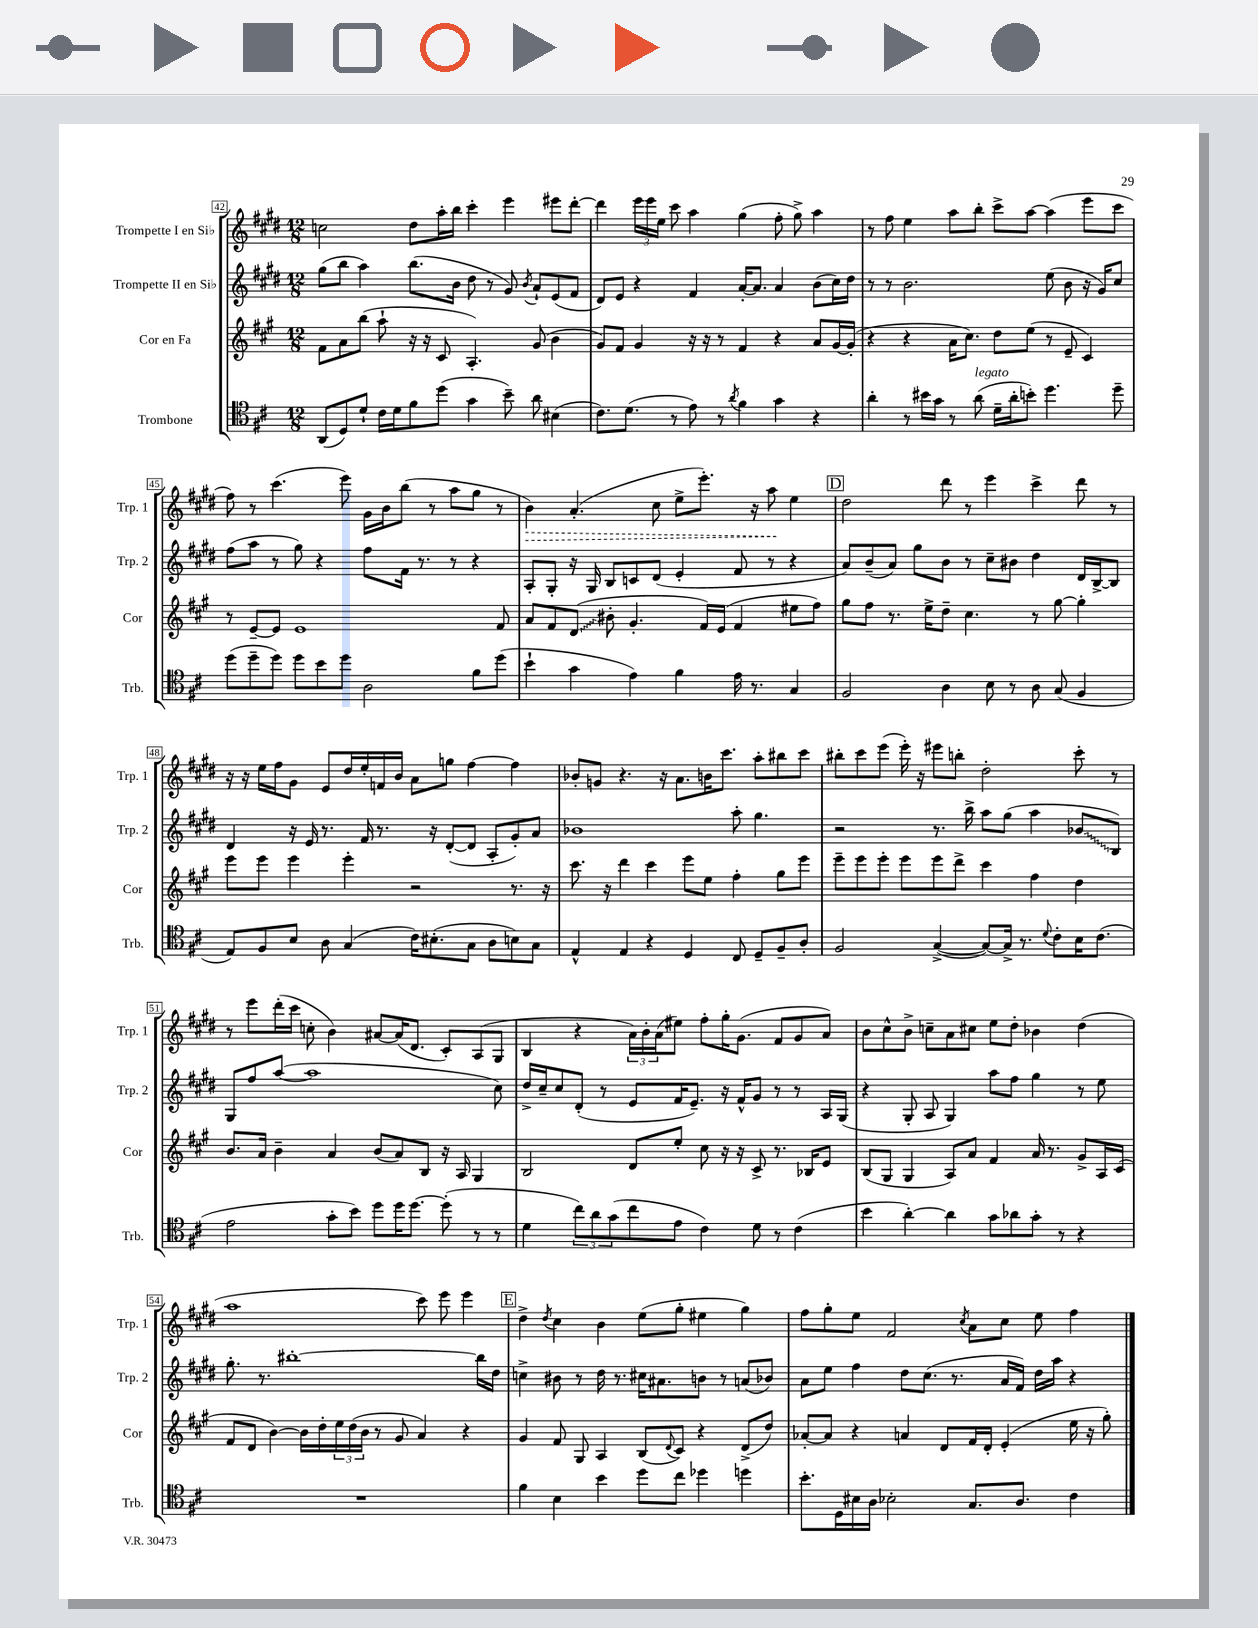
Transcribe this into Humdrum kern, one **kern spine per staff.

**kern	**kern	**kern	**kern
*staff4	*staff3	*staff2	*staff1
*clefC4	*clefG2	*clefG2	*clefG2
*k[f#c#]	*k[f#c#g#]	*k[f#c#g#d#]	*k[f#c#g#d#]
*M12/8	*M12/8	*M12/8	*M12/8
(8AA/L	8f#\L	(8gg#\L	2cc\
8D/)	8a\	8bb\J	.
8d`/J	(8bb\J	4aa\)	.
16c#\LL	8aa`\	.	.
16d\J	.	.	.
8f#\	16r	(8.bb\L	8dd#\L
.	16r	.	.
(8dd\J	8c#/	.	16aa'\L
.	.	16b\Jk	16bb\JJ
4g\	4.A'/)	8dd#\	4ccc#'\
.	.	8r	.
8b~\)	.	8g#/)	4eee\
.	.	8qb/	.
8a\	(8g#/	8a`/L	.
(4B#\	4b\	(8e/	8eee#\L
.	.	8f#/J	[8ddd#'\J
=	=	=	=
8.c#\L)	8g#/L)	8d#/L)	4ddd#\]
.	8f#/J	8e/J	.
(8.d\J	.	.	.
.	4g#/	4r	24eee\LL
.	.	.	24eee\
.	.	.	24ee\JJ
8r	.	.	8ccc#\
8e\)	16r	4f#/	4aa\
.	16r	.	.
8r	8r	.	.
8qa/	.	.	.
4f#\	4f#/	[16a'/LK	(4gg#\
.	.	8.a/]J	.
4g\	4r	4a/	8ff#'\
.	.	.	8gg#^\)
4r	8a/L	(8b\L	4aa\
.	[16g#/L	16cc#\L)	.
.	(16g#'/]JJ	16dd#\JJ	.
=	=	=	=
4a'\	4r	8r	8r
.	.	8r	8ff#\
8r	4r	2.b\	4ee\
16b#\LL	.	.	.
16g\JJ	.	.	.
8r	16a\LK	.	8aa\L
.	8.cc#\J)	.	.
(8a\	.	.	8bb'\J
16d~\LL	8dd\L	.	8ccc#^\L
16a'\J	.	.	.
8b'\J)	(8ee\J	.	[8aa\J
4.dd\	8r	(8ee\	(4aa\]
.	8e~/	8b\	.
.	4c#/)	16r	8eee\L
.	.	16g#/LK)	.
8dd~\	.	8cc#/J	8ccc#\J
=	=	=	=
(8dd\L	8r	(8ff#\L	8ff#\)
8dd~\	[8e~/L	8aa\J	8r
8dd\J)	8e/]J	8r	(4.ccc#\
8dd\L	1e	8gg#\)	.
8b\	.	4r	.
8dd\J	.	.	8eee\)
2A\	.	8ff#\L	16g#\LL
.	.	.	16b\J
.	.	16f#\Jk	(8bb\J
.	.	8.r	.
.	.	.	8r
.	.	8r	8aa\L
8f#\L	.	4r	8gg#\J
(8dd\J	8f#/	.	8r
=	=	=	=
4b`\	8a/L	8A'/L	4b\)
.	8f#/	8G#'/J	.
4g\	(8d/J	16r	(4.a'/
.	.	16G#/	.
.	8b#'\	8B/L	.
4e\)	4.g#'/	8c/	.
.	.	(8d#/J	8cc#\
4f#\	.	4e'/	8ee^\L
.	16f#/LL)	.	8.eee'\J)
.	(16e/JJ	.	.
16e\	4f#/	8f#/	.
8.r	.	.	16r
.	.	8r	8aa\
4G/	8ee#\L	4r	4ee\
.	8ff#\J)	.	.
=	=	=	=
2F#/	8gg#\L	8a/L)	2dd#\
.	8ff#\J	(8b~/	.
.	8.r	8a/J)	.
.	.	8gg#\L	.
.	16ee^\LK	.	.
4A\	8dd~\J	8b\J	8ddd#\
.	4.cc#\	8r	8r
8B\	.	8cc#~\L	4eee\
8r	.	8b#\J	.
8A\	8r	4dd#\	4ccc#^\
(8G/	[8gg#\	.	.
4F#/	4gg#'\]	16d#/LL	8ddd#\
.	.	[16B^/J	.
.	.	8B/]J	8r
=	=	=	=
8E/L)	8eee\L	4d#/	16r
.	.	.	16r
8F#/	8eee\J	.	16ee\LL
.	.	.	16ff#\J
8B/J	4eee\	16r	8g#\J
.	.	16e/	.
8A\	.	8.r	8e/L
(4G/	4eee'\	.	16dd#/L
.	.	16f#/	16ee'/
.	.	8.r	16f/
.	.	.	16b/JJ
16c#\LK)	2r	.	8a\L
(8.B#'\	.	16r	.
.	.	([8d#'/L	8gg\J
8G\J	.	8d#/]J	[4ff#\
8A\L	.	8A'/L	.
8B\)	8.r	8g#'/)	4ff#\]
8G\J	.	8a/J	.
.	16r	.	.
=	=	=	=
4E^^/	8.ccc#\	1b-	8b-'/L
.	.	.	8g/J
.	16r	.	.
4E/	4ddd\	.	4.r
4r	4ccc#\	.	.
.	.	.	16r
.	.	.	8.a\L
4D/	8eee\L	.	.
.	8ee\J	.	16b\K
.	.	.	8.ccc#\J
8C#/	4ff#'\	8aa'\	.
8D~/L	.	4.gg#\	8aa'\L
8F#~/	8gg#\L	.	8bb#\
8A'/J	8eee\J	.	8ccc#\J
=	=	=	=
2F#/	8eee~\L	2r	8bb#'\L
.	8eee\	.	8ccc#\
.	8eee'\J	.	(8eee\J
.	8eee\L	.	16eee'\)
.	.	.	16r
([4G^/	8eee\	8.r	8eee#\L
.	8ddd^\J	.	8bb'\J
.	.	16bb^\	.
8G/_L)	4ccc#\	8aa\L	2dd#'\
16G^/]Jk	.	(8gg#\J	.
8.r	.	.	.
.	4ff#\	4aa\	.
8qqd/	.	.	.
8c#'\L	.	.	.
16B\K	4dd\	8b-/L	8ccc#'\
(8.c#\J	.	.	.
.	.	8B/J)	8r
=	=	=	=
2e\	8.b/L	8G#/L	8r
.	.	8ff#/	8eee\L
.	16a/Jk	.	.
.	4b~\	([8aa/J	(16ddd#'\L
.	.	.	16ccc#\JJ
.	.	1aa]	8cc'\
8g'\L	4a/	.	4b\)
8b\J)	.	.	.
8dd\L	(8b/L	.	[8a#/L
16dd\K	8a/)	.	(16a#/]K
[8.dd\J	.	.	8.d#/J
.	8B/J	.	.
(8dd'\]	16r	.	8c#'/L)
.	16A/	.	.
8r	4G#/	.	(8A/
8r	.	8cc#\)	8G#/J
=	=	=	=
4d\	2B/	16dd#^/LL	4B/
.	.	16cc#~/J	.
.	.	8cc#/	.
12cc#\L)	.	(8d#'/J	4r
12a\	.	.	.
.	.	8r	.
(12g\	.	.	.
8cc#\	8d/L	8e/L	24a\LL)
.	.	.	24b'\
.	.	.	(24a\J
8e\J	8ee'/J	16f#/K	8ee#\J)
.	.	8.e~/J)	.
4c#\)	8cc#\	.	8ff#'\L
.	16r	16r	16gg#'\K
.	16r	16f#^^/LK	(8.g#\J
8d\	8c#^/	8g#/J	.
8r	8.r	8r	8f#/L
(4c#\	.	8r	8g#/
.	16B-/LK	.	.
.	8e/J	16A/LL	8a/J)
.	.	(16G#/JJ	.
=	=	=	=
4b\	(8B/L	4r	8b\L
.	8G#/J	.	8cc#^^\
[4a'\)	4G#/	8G#'/	8b^\J
.	.	8A/	8cc~\L
4a\]	8A/L)	4G#/)	8a\
.	8a/J	.	8cc#\J
8g\L	4f#/	8aa\L	8ee\L
8a-\	.	8ff#\J	8dd#'\J
8g'\J	16a/	4gg#\	4b-\
.	8.r	.	.
8r	.	.	.
4r	8g#^/L	8r	(4dd#\
.	16A/L	8ee\	.
.	(16c#/JJ	.	.
=	=	=	=
1.r	8f#/L	8.gg#'\	1aa
.	8d/J	.	.
.	.	8.r	.
.	[4b\)	.	.
.	.	[1bb#'	.
.	16b\]LL	.	.
.	16dd'\	.	.
.	24ee\	.	.
.	(24dd\	.	.
.	24b\JJ	.	.
.	8r	.	.
.	8g#/	.	.
.	4a/)	.	8ccc#\)
.	.	.	8eee\
.	4r	.	4eee\
.	.	16bb#\]LL	.
.	.	16dd#\JJ	.
=	=	=	=
4f#\	4g#/	4cc^\	4dd#^\
.	.	.	8qdd#/
4B\	8f#/	8b#\	4cc#\
.	8G#/	8r	.
4b\	4A/	16dd#\	4b\
.	.	8.r	.
8dd\L	(8B/L	16cc#\LK	(8ee\L
.	.	8.a#\	.
.	8qqd/	.	.
8cc#\J	8c#/J)	.	8gg#'\J
4dd-\	4r	8b\J	4ee#\
.	.	8r	.
4dd\	(8d^/L	(8a/L	4gg#\)
.	8dd/J)	8b-/J)	.
=	=	=	=
8.b'\L	[8a-'/L	8a\L	8ff#\L
.	8a-/]J	8ee\J	8gg#'\
16D\L	.	.	.
16B#\	4r	4ff#\	8ee\J
16A\JJ	.	.	.
2B-'\	.	.	2f#/
.	4a/	8dd#\L	.
.	.	(8.cc#\J	.
.	8d/L	.	.
.	.	8.r	.
.	.	.	8qcc#/
8.G/L	16f#/L	.	8a\L
.	16d'/JJ	.	.
.	(4e'/	16a/LL	8cc#\J
8.A/J	.	16f#/JJ)	.
.	.	16dd#\LL	8ee\
.	.	16aa\JJ	.
4c#\	16ee\	4r	4ff#\
.	16r	.	.
.	8gg#'\)	.	.
==	==	==	==
*-	*-	*-	*-
